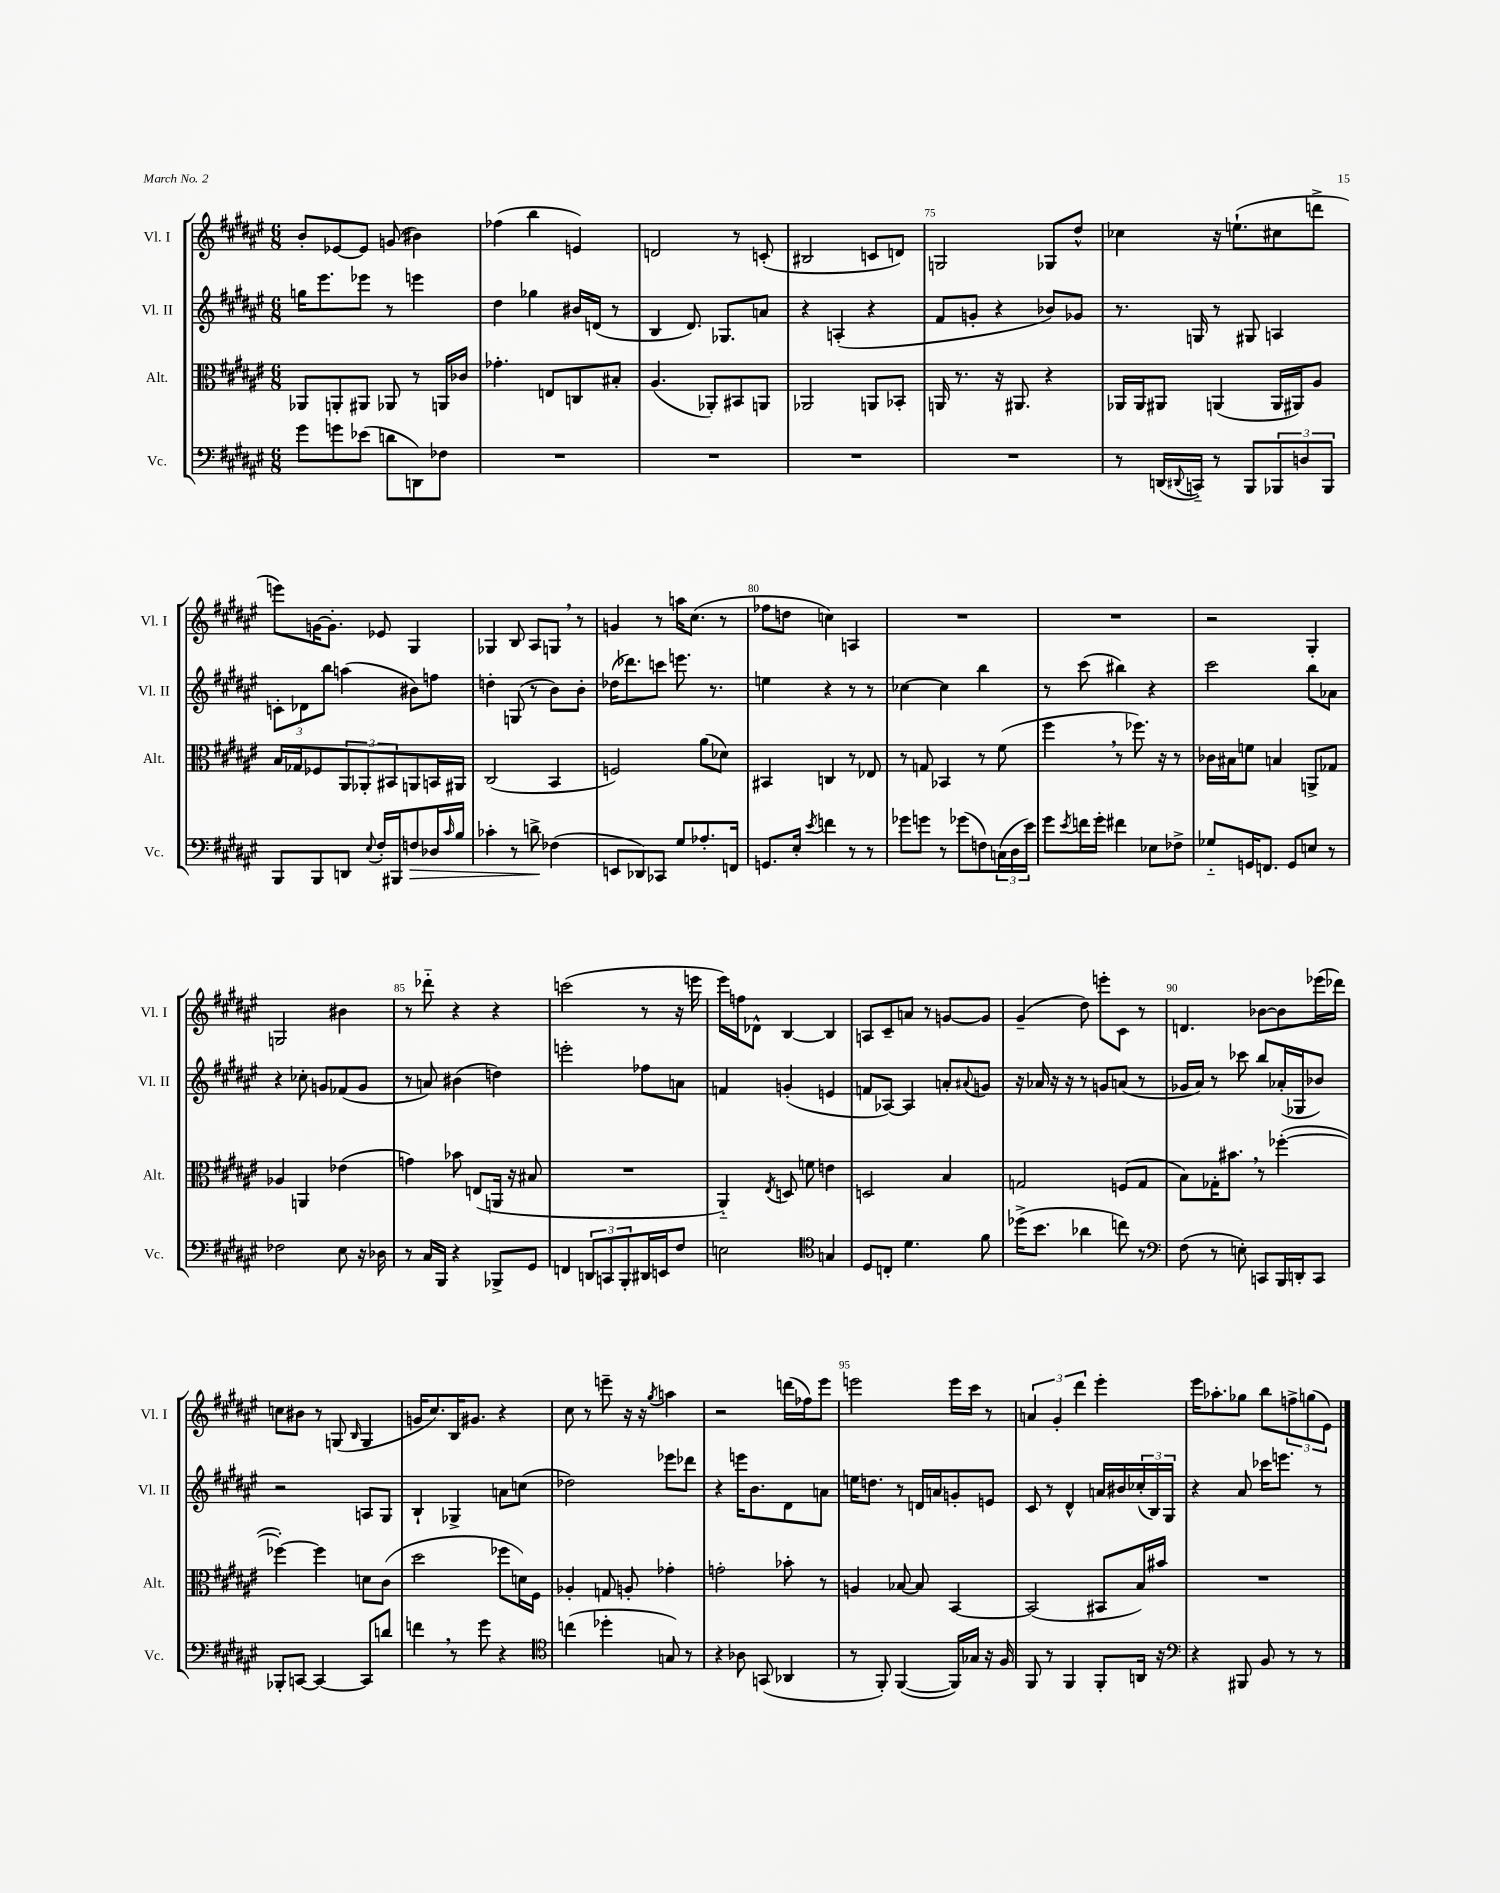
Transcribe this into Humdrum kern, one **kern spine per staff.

**kern	**kern	**kern	**kern
*staff4	*staff3	*staff2	*staff1
*clefF4	*clefC3	*clefG2	*clefG2
*k[f#c#g#d#a#e#]	*k[f#c#g#d#a#e#]	*k[f#c#g#d#a#e#]	*k[f#c#g#d#a#e#]
*M6/8	*M6/8	*M6/8	*M6/8
8g#	8AA-	16gg	8b'
.	.	8.eee#	.
8g	8AA'	.	[8e-
(8e-	8AA#	8eee-	8e-]
8d	8AA-	8r	(8g
8DD)	8r	4eee	4b#)
8F-	16AA	.	.
.	16c-	.	.
=	=	=	=
2.r	4.g-'	4dd#	(4ff-
.	.	4gg-	4bb
.	8E	.	.
.	8C	16b#	4e)
.	.	(16d	.
.	8B#'	8r	.
=	=	=	=
2.r	(4.A#	4B	2d
.	.	8.d#)	.
.	8AA-')	.	.
.	.	8.G-	.
.	8BB#	.	8r
.	8AA	8a	(8c'
=	=	=	=
2.r	2AA-	4r	2B#
.	.	(4A'	.
.	8AA	4r	8c
.	8BB-'	.	8d)
=	=	=	=
2.r	16AA	8f#	2G
.	8.r	.	.
.	.	8g'	.
.	16r	4r	.
.	8.AA#	.	.
.	4r	8b-)	8G-
.	.	8g-	8dd#^^
=	=	=	=
8r	16AA-	8.r	4cc-
.	16AA-	.	.
(16DD	8AA#	.	.
8qqDD#	.	.	.
16CC'~)	.	16G	.
8r	(4AA	8r	16r
.	.	.	(8.ee`
8BBB	.	8G#	.
12BBB-	16AA	4A	8cc#
.	16AA#)	.	.
12D	.	.	.
.	8A#	.	8ddd^
12BBB-	.	.	.
=	=	=	=
8BBB	16B	12c'	8eee)
.	16G-	.	.
.	.	12d-	.
8BBB	8F-	.	[16g
.	.	12bb	.
.	.	.	8.g']
8DD	12AA#	(4aa	.
.	12AA-'	.	.
8qqE#	.	.	.
16F#'	.	.	8e-
.	12BB#	.	.
16BBB#	.	.	.
8F	8AA	8b#)	4G#
16D-	16BB	8ff	.
16qqc#	.	.	.
16B	16AA#	.	.
=	=	=	=
4c-'	(2C#	4dd'	4G-
8r	.	(8G	8B
8d^	.	8r	8A#
(4F-	4BB	8b)	8G
.	.	8b'	8r
=	=	=	=
8EE	2F)	(16dd-	4g
.	.	8.ddd-)	.
8DD-)	.	.	.
8CC-	.	8ccc	8r
8G#	.	8.eee	16aa
.	.	.	(8.cc#
8.A-'	(8a#	.	.
.	.	8.r	.
.	8d-)	.	8r
16FF	.	.	.
=	=	=	=
8.GG	4BB#	4ee	8ff-
.	.	.	8dd
16E#'	.	.	.
8qe#	.	.	.
4f	4C	4r	4cc)
8r	8r	8r	4A
8r	8E-	8r	.
=	=	=	=
8g-	8r	[4cc-	2.r
8g	8G	.	.
8r	4BB-	4cc-]	.
(8g-	.	.	.
8F)	8r	4bb	.
(24C	(8f#	.	.
24D#	.	.	.
24e#)	.	.	.
=	=	=	=
8g#	4ff#	8r	2.r
8qe#	.	.	.
16f	.	(8ccc#	.
16g#'	.	.	.
4f#	8r	4bb#)	.
.	8.ff-)	.	.
8E-	.	4r	.
.	16r	.	.
8F-^	8r	.	.
=	=	=	=
8G-'~	16c-	2ccc#	2r
.	16B#	.	.
16GG	8f	.	.
8.FF	.	.	.
.	4B	.	.
8GG	.	.	.
8E	8AA^	8bb	4G#'
8r	8G-	8a-	.
=	=	=	=
2F-	4A-	4r	2G
.	4AA	8cc-'	.
.	.	8g	.
8E#	(4e-	(8f-	4b#
16r	.	8g	.
16D-	.	.	.
=	=	=	=
8r	4g)	8r	8r
16C#	.	8a)	8ddd-'~
16BBB	.	.	.
4r	8b-	(4b#	4r
.	(8E	.	.
8BBB-^	16AA	4dd)	4r
.	16r	.	.
8GG#	8B#	.	.
=	=	=	=
4FF	2.r	2eee'	(2ccc
12DD	.	.	.
12CC	.	.	.
12BBB'	.	.	.
16DD#	.	8ff-	8r
16EE	.	.	.
8F#	.	8a	16r
.	.	.	16eee
=	=	=	=
2E	4AA#'~)	4f	16eee#)
.	.	.	16ff
.	.	.	8d-^^
.	8qE#	.	.
.	8D	(4g'	[4B
.	8f	.	.
*clefC4	*	*	*
4G	4e	4e	4B]
=	=	=	=
8D#	2D	8f	8A
8C'	.	[8A-)	8c#~
4.d#	.	4A-]	8a
.	.	.	8r
.	4B	8a'	[8g
.	.	8qqa#	.
8f#	.	8g	8g]
=	=	=	=
(16dd-^	2G	16r	(4g#~
8.b	.	16a-	.
.	.	16r	.
.	.	16r	.
4a-	.	8r	8dd#)
.	.	8g	8eee'
8cc)	(8F	(8a	8c#
8r	8G	8r	8r
=	=	=	=
*clefF4	*	*	*
(8F#	8B)	16g-	4.d
.	.	16a#)	.
8r	16G-'	8r	.
.	8.b#	.	.
8E')	.	8ccc-	.
8CC	8r	8bb	[8b-
16BBB	([4ff-'	(16a-'	8b-]
16DD'	.	16G-	.
8CC	.	8b-)	(16eee-
.	.	.	16ddd-)
=	=	=	=
8BBB-'	4ff-'_)	2r	8cc
[8CC	.	.	8b#
4CC_	4ff-]	.	8r
.	.	.	(8G
.	.	.	16qqB
8CC]	8d	8A	4G
8d	(8c#	8G#	.
=	=	=	=
4f	2dd#	4B`	16g
.	.	.	8.cc#)
8r	.	4G-^	16B
.	.	.	8.g#
8g#	.	.	.
4r	8ff-	8a	4r
.	16d)	(8cc	.
.	16F#	.	.
=	=	=	=
*clefC4	*	*	*
(4cc	4A-'	2dd-)	8cc#
.	.	.	8r
4dd-'	8G	.	8eee~
.	8A'	.	16r
.	.	.	16r
.	.	.	8qgg#
8G)	4g-'	8eee-	4aa
8r	.	8ddd-	.
=	=	=	=
4r	2g'	4r	2r
8A-	.	16eee	.
.	.	8.b	.
(8GG	.	.	.
4AA-	8b-'	8d#	(16ddd
.	.	.	16ff-)
.	8r	8a	8eee#
=	=	=	=
8r	4A	16ee	2eee
.	.	8.dd	.
8FF#')	.	.	.
([4FF#	[8B-	8r	.
.	8B-]	16d	.
.	.	16a	.
16FF#])	[4BB	8g'	16eee
16G-	.	.	16ccc#
16r	.	8e	8r
16F#	.	.	.
=	=	=	=
8FF#	(2BB]	8c#	6a
8r	.	8r	.
.	.	.	6g#'
4FF#	.	4d#^^	.
.	.	.	6ddd#
8FF#'	8BB#	16a	4eee#'
.	.	16b#	.
16AA	16B)	(24cc-'	.
.	.	24B)	.
16r	16b#	.	.
.	.	24G#	.
=	=	=	=
*clefF4	*	*	*
4r	2.r	4r	16eee#
.	.	.	8.aa-'
8BBB#	.	8a#	8gg-
8BB	.	16ccc-	8bb
.	.	8.eee	.
8r	.	.	12ff^
.	.	.	(12gg
8r	.	8r	.
.	.	.	12e#)
==	==	==	==
*-	*-	*-	*-
